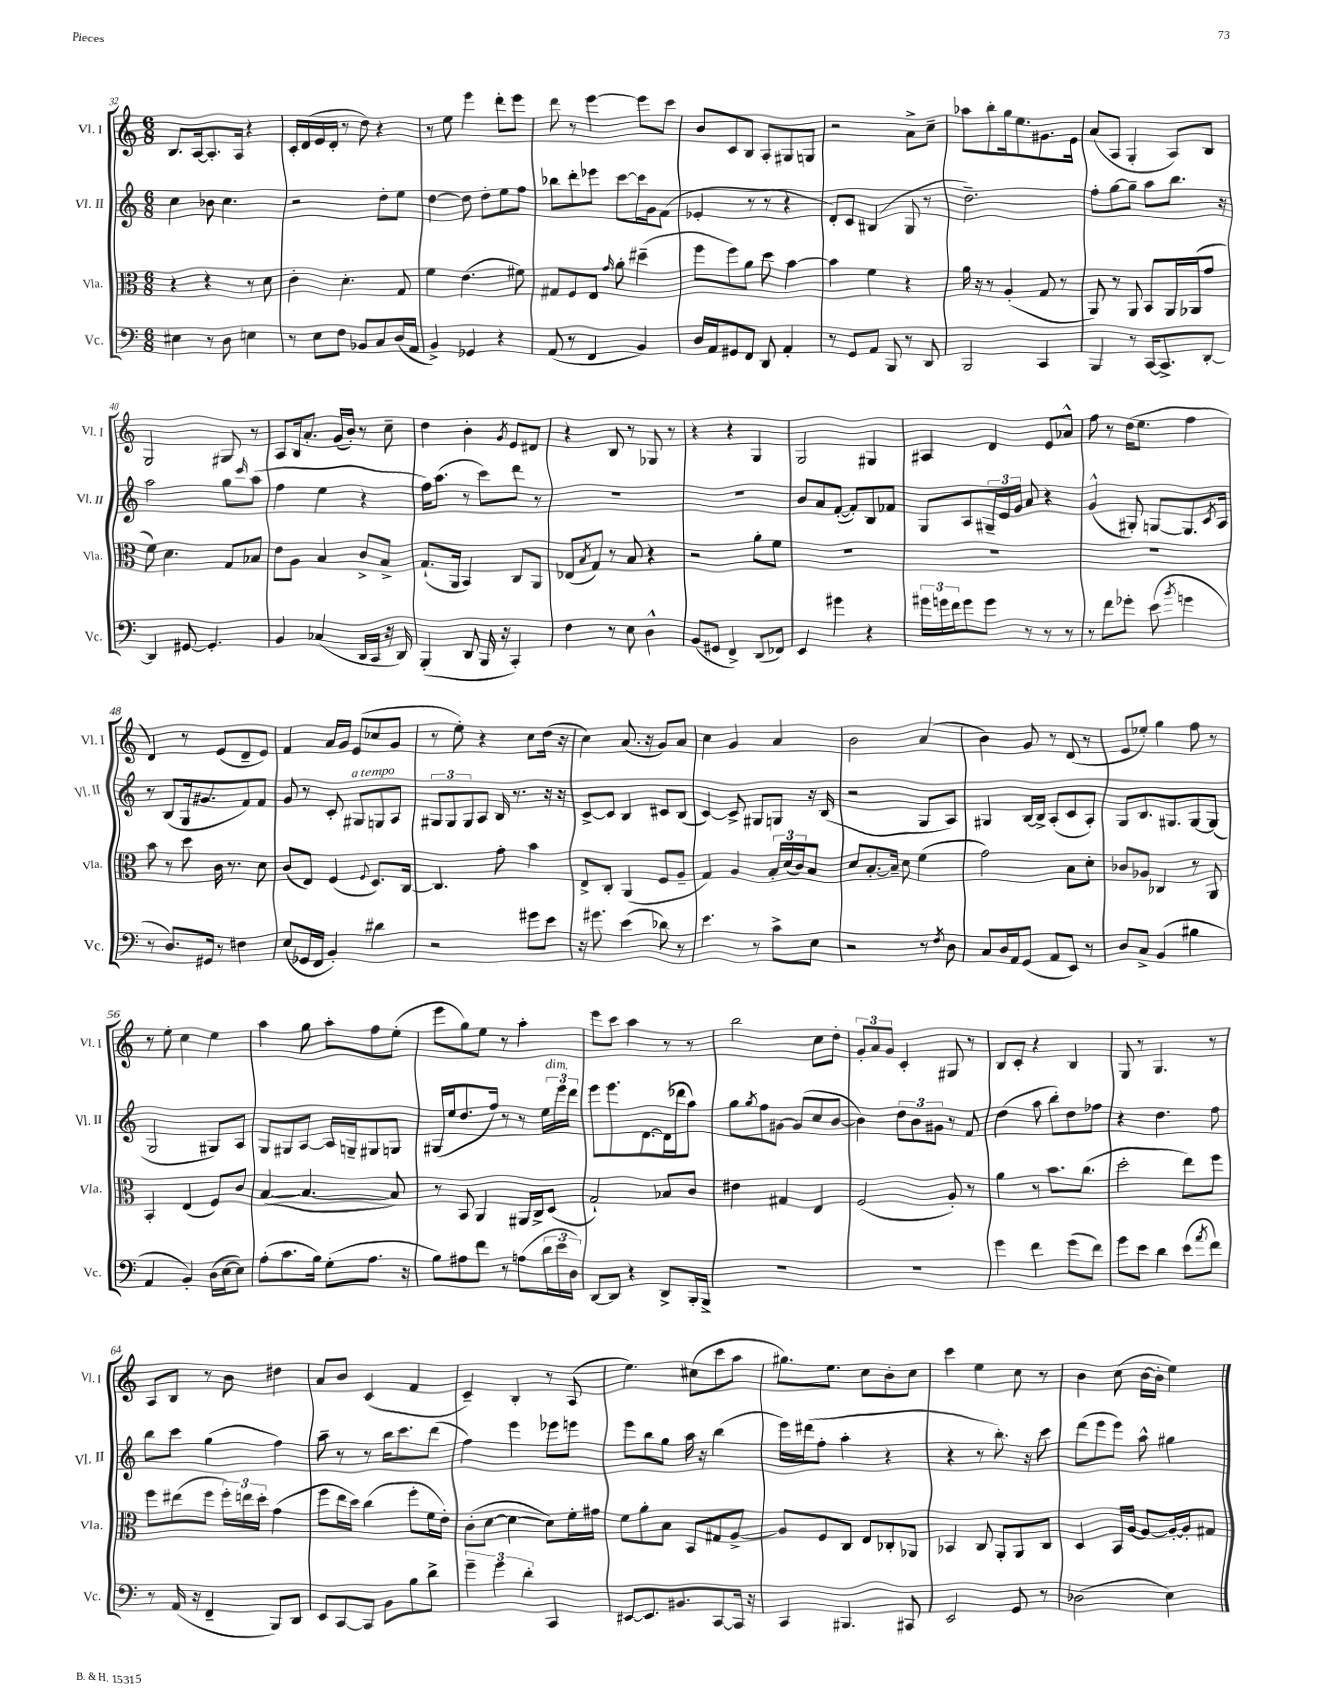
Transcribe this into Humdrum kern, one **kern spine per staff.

**kern	**kern	**kern	**kern
*staff4	*staff3	*staff2	*staff1
*clefF4	*clefC3	*clefG2	*clefG2
*k[]	*k[]	*k[]	*k[]
*M6/8	*M6/8	*M6/8	*M6/8
4E#	4r	4cc	8.B
.	.	.	[16A
8r	4r	8b-	8.A']
8D	.	4.cc	.
.	.	.	16A
4E	8r	.	4r
.	8d	.	.
=	=	=	=
8r	4c'	2r	16c'
.	.	.	(16d
8E	.	.	16e
.	.	.	16d'
8F	4.d'	.	8r
8BB-	.	.	8dd)
8C	.	8dd'	4r
(16D	8G	8ee	.
16AA	.	.	.
=	=	=	=
4BB^)	4f	[4dd	8r
.	.	.	8ee
4GG-	(4.e	8dd]	4eee
.	.	8dd'	.
4r	.	8ee	8ddd'
.	8f#)	8ff	8eee
=	=	=	=
(8AA	8G#	8bb-	8ddd
8r	8F	8ddd'	8r
4FF	8E	8eee-	[4eee
.	16qqg	.	.
.	8a'	[8ccc	.
4BB)	(4dd#~	16ccc]	8eee]
.	.	16g	.
.	.	(8f	8ccc
=	=	=	=
16D	8ff	4e-'	8b
16AA	.	.	.
8GG#	8ff)	.	8c
8FF	8a	8r	8B
8DD	8dd	8r	8A'
4AA'	[4b	4r	8G#
.	.	.	8G
=	=	=	=
8r	4b]	8d')	2r
8GG	.	8c	.
8AA	4f	(4B#	.
8BBB	.	.	.
8r	4r	8G	8a^
8DD	.	8r	8cc~
=	=	=	=
2BBB	16a	2.dd~)	8aa-
.	16r	.	.
.	8r	.	8bb'
.	(4A'	.	16gg
.	.	.	8.ee
4CC	8G	.	8.g#
.	8r	.	.
.	.	.	16e
=	=	=	=
4BBB	8AA)	8ff'	(8a
.	8r	[8gg	8A
8r	8AA	8gg~]	4G'
[16CC	8BB	8aa	.
8.CC^]	.	.	.
.	16AA	8.bb	8A)
.	(16AA-	.	.
[8DD'	8g	.	8B
.	.	16r	.
=	=	=	=
4DD]	8f)	2aa	2G
.	4.d	.	.
[8GG#	.	.	.
4.GG#']	.	.	.
.	8G	8gg	8G#
.	.	16qqccc	.
.	8B-	(8aa	8r
=	=	=	=
4BB	8e	4ff	8A
.	8A	.	16B
.	.	.	8.a'
(4C-	4B	4ee	.
.	.	.	(16g
.	.	.	16b')
16DD	8c^	4r	8r
16CC	.	.	.
16r	8B^	.	8cc~
16DD)	.	.	.
=	=	=	=
(4BBB'	(8.G`	16ff)	4dd
.	.	(8.aa	.
.	16AA	.	.
8DD	4BB)	8r	4b'
16BBB	.	8ccc)	.
16r	.	.	.
.	.	.	8qg
4CC')	8C	8ddd	8e
.	8AA	8r	8d#
=	=	=	=
4F	(8E-	2.r	4r
.	8qB	.	.
.	8G)	.	.
8r	8r	.	8B
8E	8B	.	8r
4D^^	4r	.	8G-
.	.	.	8r
=	=	=	=
(8BB	2r	2.r	4r
8GG#	.	.	.
4FF^)	.	.	4r
(8DD	8a'	.	4G
8FF-)	8f	.	.
=	=	=	=
4EE	2.r	8b	2G
.	.	8a	.
4g#	.	([8f'	.
.	.	8f'])	.
4r	.	8B	4G#
.	.	8f-	.
=	=	=	=
24g#	2.r	8G	4A#
24g	.	.	.
24f	.	.	.
8g	.	8A	.
8g	.	24G#~	4d
.	.	24e	.
.	.	24g	.
8r	.	8a	.
8r	.	4r	8e
8r	.	.	8a-^^
=	=	=	=
8r	2.r	(4g^^	8ff
8f	.	.	8r
8g-'	.	8G#')	(16dd
.	.	.	8.ee
(8e	.	[8G	.
8qb	.	.	.
4g	.	8.G]	4ff
.	.	8qc	.
.	.	16A	.
=	=	=	=
8r	8b	8r	4d)
8.D)	8r	(8B	.
.	8dd	16G	8r
16GG#	.	8.g#	.
8r	16c	.	(8e
.	8.r	.	.
4F#	.	8f)	8d~
.	8d	8f	8e)
=	=	=	=
(8E	(8c	8g	4f
16GG-	8E)	8r	.
16FF	.	.	.
4BB')	(4F	8c'	16a
.	.	.	16g
.	.	8G#	(8e
.	8qqF	.	.
4d#	8.D)	8G	8cc-
.	.	8A	8g
.	[16C	.	.
=	=	=	=
2r	4.C]	12G#	8r
.	.	12G#	.
.	.	.	8ee')
.	.	12G#	.
.	.	8A	4r
.	8g'	16B	.
.	.	8.r	.
8g#	4b	.	8cc
8e	.	16r	(16dd
.	.	16r	16r
=	=	=	=
16r	8E^	[8c^	4cc)
8.g#	.	.	.
.	8C'	8c]	.
(4e	(4AA	4B	(8.a
.	.	.	16r
8d-)	8F	8c#	8g)
8r	8A~	(8B	8a
=	=	=	=
4.e	4G)	[4c)	4cc
.	4A	8c^]	4g
8r	.	8G#	.
8c^	24B'	8G	4a
.	(24d	.	.
.	24c)	.	.
8E	8B	16r	.
.	.	(16B	.
=	=	=	=
2r	8d	2r	2b
.	[8.B'	.	.
.	16B~]	.	.
.	8d	.	.
8r	(4f	8G	(4a
8qF	.	.	.
8D	.	8A)	.
=	=	=	=
8C	2g)	4G#	4b)
16D	.	.	.
16AA	.	.	.
(8GG	.	[16B	8g
.	.	16B^]	.
8AA	.	(8A'	8r
8EE)	8B	8c	(8d
8r	8d'	8A')	8r
=	=	=	=
8D	8c-	8G	8e
8C^	8A-	8.B	8ee-')
(4BB	4C-	.	4gg
.	.	8.G#	.
4B#	8r	[8G#	8ff
.	8AA	(8G#]	8r
=	=	=	=
4AA	4BB'	2G	8r
.	.	.	8ee'
4BB')	(4E	.	4cc
(16D	8F)	8G#)	4ee
[16E	.	.	.
8E])	8c	8A	.
=	=	=	=
(8A'	([4B	8G	4aa
8.c	.	8G#	.
.	4.B_	[8A	8gg
16B)	.	.	.
(8G'	.	16A]	8aa'
.	.	16G~	.
8.A	.	8G#	8ff
.	8B])	8G	(8ee'
16r	.	.	.
=	=	=	=
8B)	8r	(16G#	8eee
.	.	16ee	.
8A#	8BB	8.dd	8gg)
8f	4AA	.	8ee
.	.	16ff)	.
8r	.	8r	8r
(8A	16AA#	8r	4aa'
.	16C^	.	.
24d	(8D	24ee	.
24e	.	24eee	.
24D)	.	24ddd	.
=	=	=	=
[8DD	2G`)	8eee	8eee
8DD]	.	8.eee	8ccc
4r	.	.	4aa
.	.	[8.d	.
8DD^	8B-	(16d]	8r
.	.	16ddd-	.
16BBB'	8c	8aa)	8r
16BBB^	.	.	.
=	=	=	=
2.r	4e#	8gg	2bb
.	.	8qgg	.
.	.	8ff	.
.	4G#	[8g#	.
.	.	(8g#]	.
.	4E	8cc	8cc
.	.	[8b	8dd'
=	=	=	=
2.r	(2F	4b])	12g'
.	.	.	12a
.	.	.	12g
.	.	12dd	4c'
.	.	12b	.
.	.	12g#	.
.	8A')	8r	8G#
.	8r	8f	8r
=	=	=	=
4g	4a	(4dd	8B
.	.	.	8c'
4f	8r	8aa	4r
.	8.b	8bb')	.
(8g	.	8dd	4B
.	(8.cc	.	.
8f)	.	8ff-	.
=	=	=	=
8g	2dd'	4r	8G
8e	.	.	8r
4d	.	4.dd	4.G
(8e	8ee)	.	.
8qa	.	.	.
8f)	8ff	8ff	8r
=	=	=	=
8r	8ff	8bb	8A
(16AA	(8ee#	8ccc	8B
16r	.	.	.
4FF~	8ff	(4gg	8r
.	24ff')	.	8b
.	24ee	.	.
.	24dd'	.	.
8BBB)	(4g	4ff)	4dd#
8DD	.	.	.
=	=	=	=
8EE	8ff	8aa~	8a
[8CC	16ee	8r	8b
.	16dd)	.	.
8CC]	(4cc	8r	(4c
8BB	.	16bb	.
.	.	8.ccc	.
8B	8ff'	.	4f
8d^	16f	(8ddd	.
.	16e')	.	.
=	=	=	=
6g~	(8c'	4ff)	4c~)
.	[8d	.	.
6g	.	.	.
.	4d_	4eee	4B'
6d'	.	.	.
4CC	8d])	8eee-	8r
.	16f'	8eee	(8A
.	16g#	.	.
=	=	=	=
[8EE#	8f	8eee	4.ee)
8.EE#]	8a'	8bb	.
.	8B	8gg	.
8.BB#	.	.	.
.	8BB	16aa	(8cc#
.	.	16r	.
[8CC	8G#	(4bb	8ccc
16CC]	[8A^	.	8aa
16r	.	.	.
=	=	=	=
4CC	8A]	16eee)	8.gg#)
.	.	(16ddd#	.
.	8F	8ff'	.
.	.	.	8.ee
4.BBB#	8C	4aa'	.
.	8E	.	8cc
.	8C-'	4r	8b'
8CC#	8AA-	.	8cc
=	=	=	=
2EE	4BB-	4r	4ccc
.	8C	8r	4ee
.	8AA'	8.bb')	.
8GG	8AA	.	8cc
.	.	16r	.
8r	8C	8ccc	8r
=	=	=	=
(2D-	4D	(8ddd	4b
.	.	8eee	.
.	16BB	8eee)	(8cc
.	[16A	.	.
.	8A_	8aa^^	[16b
.	.	.	16b']
4E)	16A'_	4gg#	4ee)
.	16A']	.	.
.	8G#	.	.
==	==	==	==
*-	*-	*-	*-
